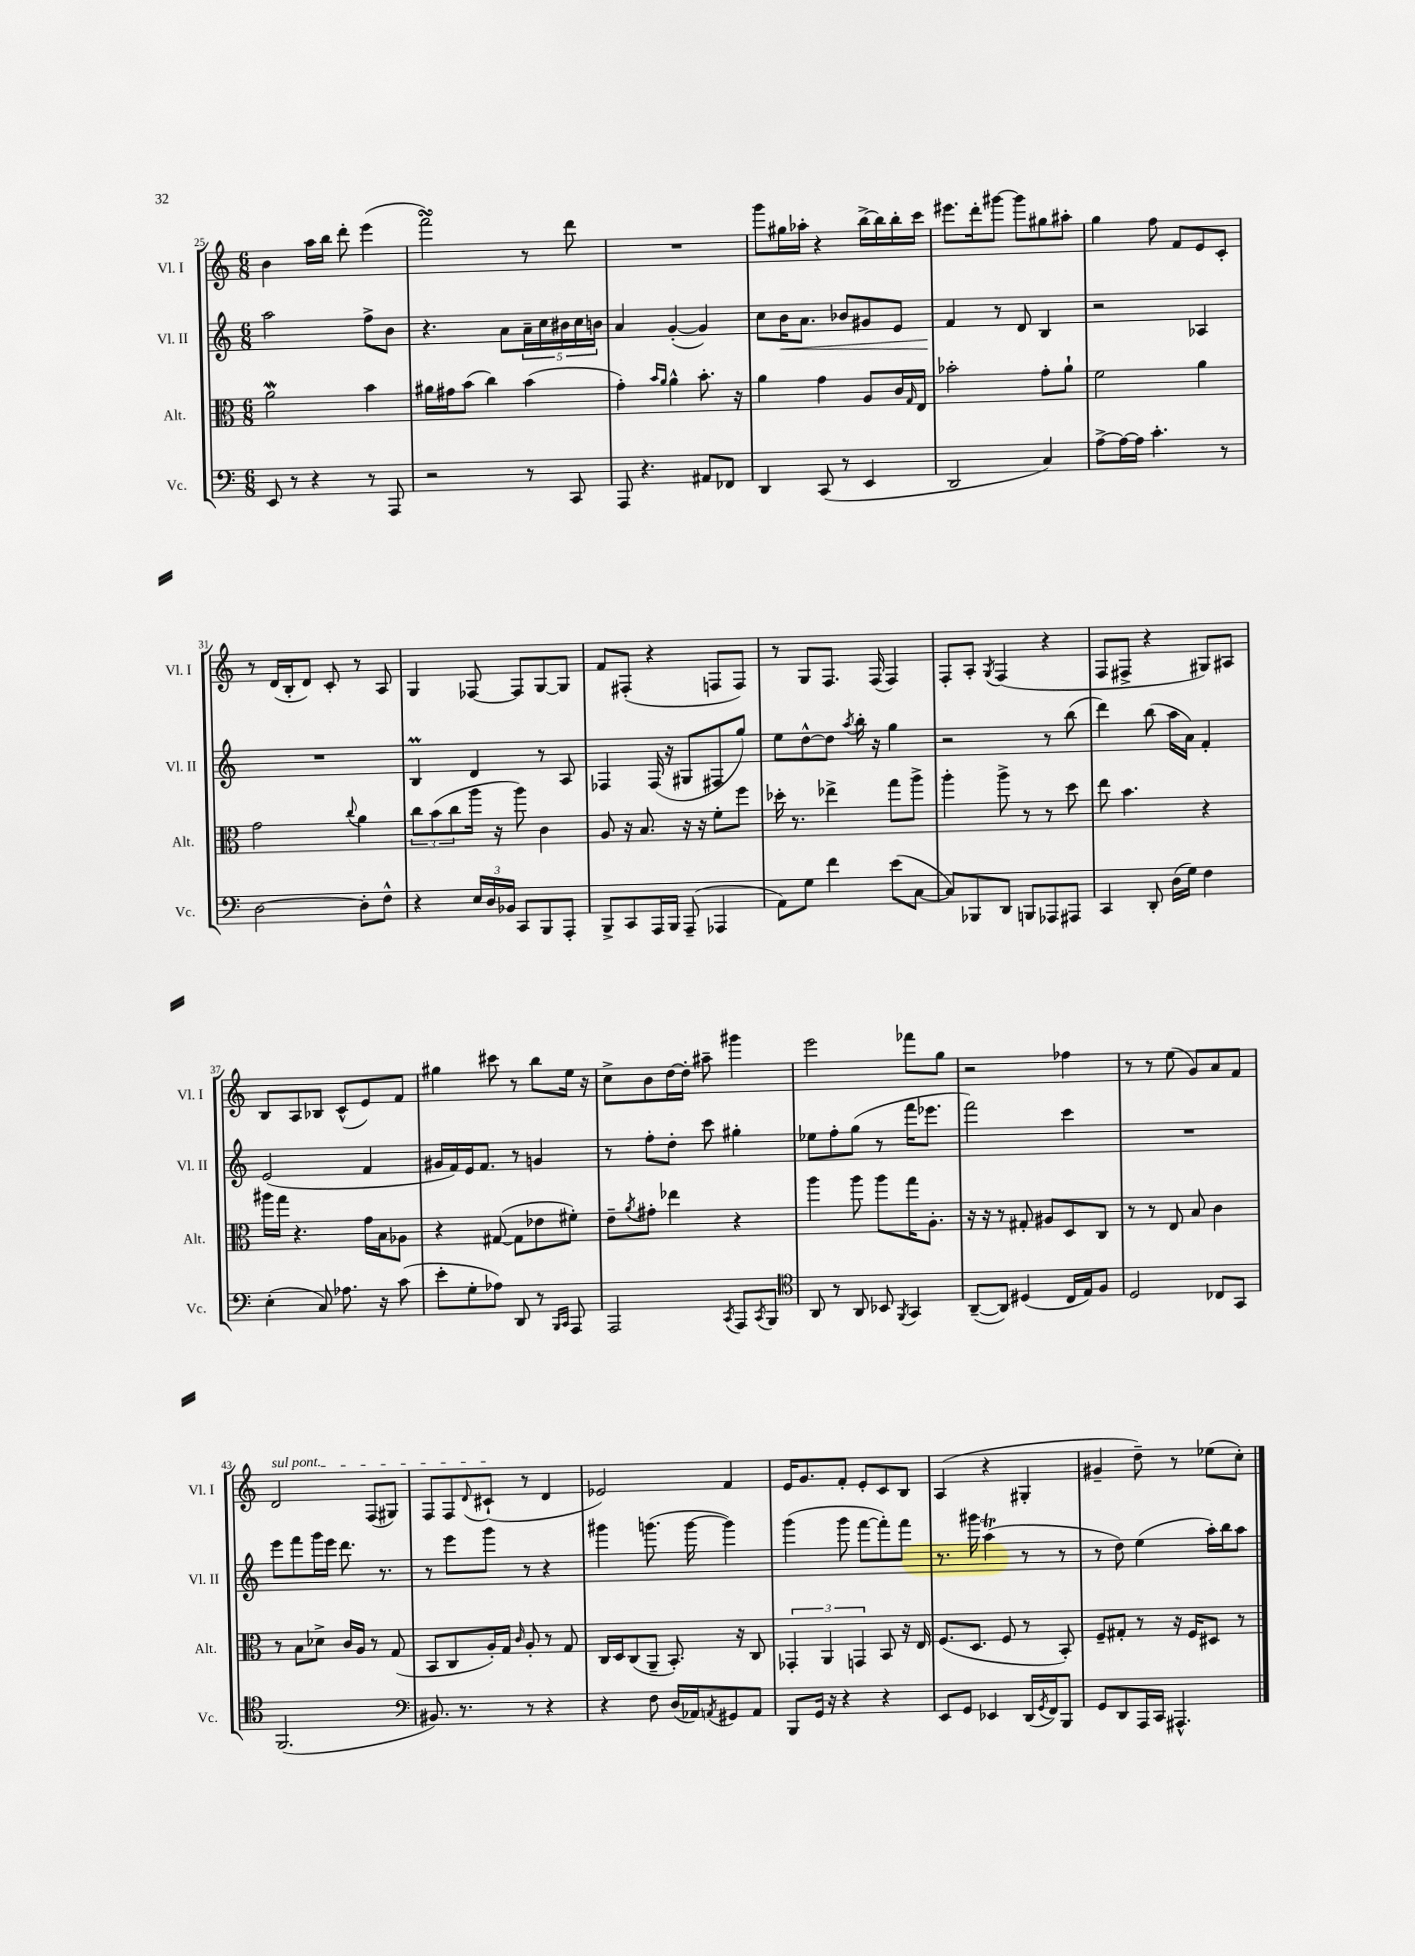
<<
\new StaffGroup <<
\new Staff = "s0" \with { instrumentName = "Vl. I" shortInstrumentName = "Vl. I" } {
    \clef treble \key c \major \numericTimeSignature \time 6/8
    b'4 a''16 b''16 d'''8-. e'''4( |
    f'''2\turn) r8 d'''8 |
    R2. |
    g'''8 gis''16 aes''16-. r4 b''16~-> b''16 b''16-. c'''16 |
    eis'''8. d'''16-. gis'''8~ gis'''8 gis''8 ais''8-. |
    g''4 f''8 f'8 e'8 c'8-. |
    r8 d'16( b16-. d'8) c'8-. r8 a8 |
    g4 fes8~ fes8 g8~ g8 |
    f'8 fis8-.( r4 f8 f8) |
    r8 g8 f8. f16( f4) |
    f8-. a8-. \acciaccatura { g8 } f4( r4 |
    f8 fis8-> r4 gis8) ais8 |
    b8 a8 bes8 c'8-^( e'8) f'8 |
    gis''4 cis'''8 r8 b''8 e''16 r16 |
    c''8-> b'8 d''16~ d''16-. ais''8-- gis'''4 |
    e'''2 fes'''8 g''8 |
    r2 fes''4 |
    r8 r8 e''8( g'8) a'8 f'8 |
    \once \override TextSpanner.bound-details.left.text = \markup { \italic "sul pont." } d'2\startTextSpan f8( gis8) |
    f8 f8 \appoggiatura { d'8 } cis'8-!\stopTextSpan( r8 d'4 |
    ees'2) f'4 |
    e'16 g'8. f'8-. e'8-. c'8 b8 |
    a4( r4 gis4-. |
    gis'4-- d''8--) r8 ees''8( c''8-.) \bar "|." |
}
\new Staff = "s1" \with { instrumentName = "Vl. II" shortInstrumentName = "Vl. II" } {
    \clef treble \key c \major \numericTimeSignature \time 6/8
    a''2 f''8-> b'8 |
    r4. a'8 \tuplet 5/4 { a'16-- c''16 bis'16 c''16 b'16 } |
    a'4 g'4~-.( g'4) |
    c''8 b'16\< a'8. bes'8 gis'8 e'8 |
    f'4\! r8 d'8 b4 |
    r2 aes4 |
    R2. |
    b4\prall d'4 r8 a8 |
    fes4 fes16( r16 gis8 fis8 g''8) |
    e''8 d''8~-^ d''8 \acciaccatura { a''8 } b''16-. r16 g''4 |
    r2 r8 b''8( |
    d'''4) b''8( a''16 a'16) f'4-. |
    e'2( f'4 |
    gis'16 f'16) e'16 f'8. r8 g'4 |
    r8 f''8-. d''8-. c'''8 gis''4-. |
    ees''8 f''8-. g''8( r8 f'''16 ees'''8. |
    f'''2) c'''4 |
    R2. |
    e'''8 f'''8 g'''16 e'''16 d'''8. r8. |
    r8 e'''8 g'''8 r8 r4 |
    gis'''4 g'''8.( g'''16~ g'''4) |
    g'''4( g'''8 f'''8~ f'''8-.) f'''8 |
    r8. gis'''16 a''4\trill( r8 r8 |
    r8 d''8) e''4( a''16-.) b''16 a''8 \bar "|." |
}
\new Staff = "s2" \with { instrumentName = "Alt." shortInstrumentName = "Alt." } {
    \clef alto \key c \major \numericTimeSignature \time 6/8
    a'2\mordent b'4 |
    ais'16 gis'16 b'8( c''4) b'4( |
    g'4-.) \grace { b'16 a'16 } a'4-^ b'8.-. r16 |
    a'4 g'4 a8 c'16 \grace { g16 } e16 |
    bes'2-. g'8-. a'8-! |
    f'2 a'4 |
    g'2 \appoggiatura { c''8 } a'4 |
    \tuplet 3/2 { c''8 b'8( c''8 } a''16 r16 a''8) c'4 |
    a8 r16 b8. r16 r16 f'8-. f''8 |
    des''16-. r8. ees''4-> g''8 a''8-> |
    a''4-. a''8-> r8 r8 d''8 |
    e''8 b'4. r4 |
    ais''16 g''16 r4. g'16 b16 aes8 |
    r4 gis8~( gis8 ees'8 fis'8-.) |
    e'8-- \acciaccatura { a'8 } gis'8-. ees''4 r4 |
    a''4 a''8 a''8 g''16 a8.-. |
    r16 r16 r8 gis8-. ais8 d8 c8 |
    r8 r8 e8 b8 c'4 |
    r8 b8 des'8-> c'16 a16 r8 g8( |
    b,8 c8 a16-.) g16 \grace { c'16 } a8-. r8 g8 |
    c16 d16 c8( a,8-- b,8.-.) r16 c8 |
    \tuplet 3/2 { ges,4-. a,4 g,4 } b,8 r16 e16 |
    f8.( d8. f8 r8 b,8-.) |
    f8-- gis8-. r8 r16 f16 dis8 r8 \bar "|." |
}
\new Staff = "s3" \with { instrumentName = "Vc." shortInstrumentName = "Vc." } {
    \clef bass \key c \major \numericTimeSignature \time 6/8
    e,8 r8 r4 r8 a,,8 |
    r2 r8 c,8 |
    a,,8 r4. ais,8 fes,8 |
    d,4 c,8( r8 e,4 |
    d,2 c4) |
    a8~-> a16~ a16 c'4.-. r8 |
    d2~ d8-. f8-^ |
    r4 \tuplet 3/2 { e16 d16 bes,16 } c,8 b,,8 a,,8-. |
    b,,8-> c,8 a,,16 b,,16 a,,8--( aes,,4 |
    a,8) g8 f'4 e'8( c8~ |
    c8) bes,,8 d,8 b,,8 aes,,8 ais,,8 |
    c,4 d,8-. d16( g16) f4 |
    e4-.( c8) aes8. r16 c'8( |
    e'8-. g8-. aes8) d,8 r8 \grace { b,,16 c,16 } a,,8 |
    a,,2 \acciaccatura { c,8 } a,,8 \acciaccatura { c,8 } b,,8 |
    \clef tenor a,8 r8 a,8 bes,8 \acciaccatura { f,8 } g,4 |
    a,8~--( a,8) dis4( c16 e16) f8 |
    d2 ces8 g,8 |
    f,2.( |
    \clef bass bis,8.) r8. r8 r4 |
    r4 f8 d16( aes,16) \acciaccatura { a,8 } gis,8 a,8 |
    b,,8 g,16 r16 r4 r4 |
    e,8 g,8 ees,4 d,16( \acciaccatura { g,8 } f,16) b,,8 |
    g,8 d,8 a,,16 c,16 ais,,4.-^ \bar "|." |
}
>>
>>
\layout { \context { \Score currentBarNumber = #25 } }
